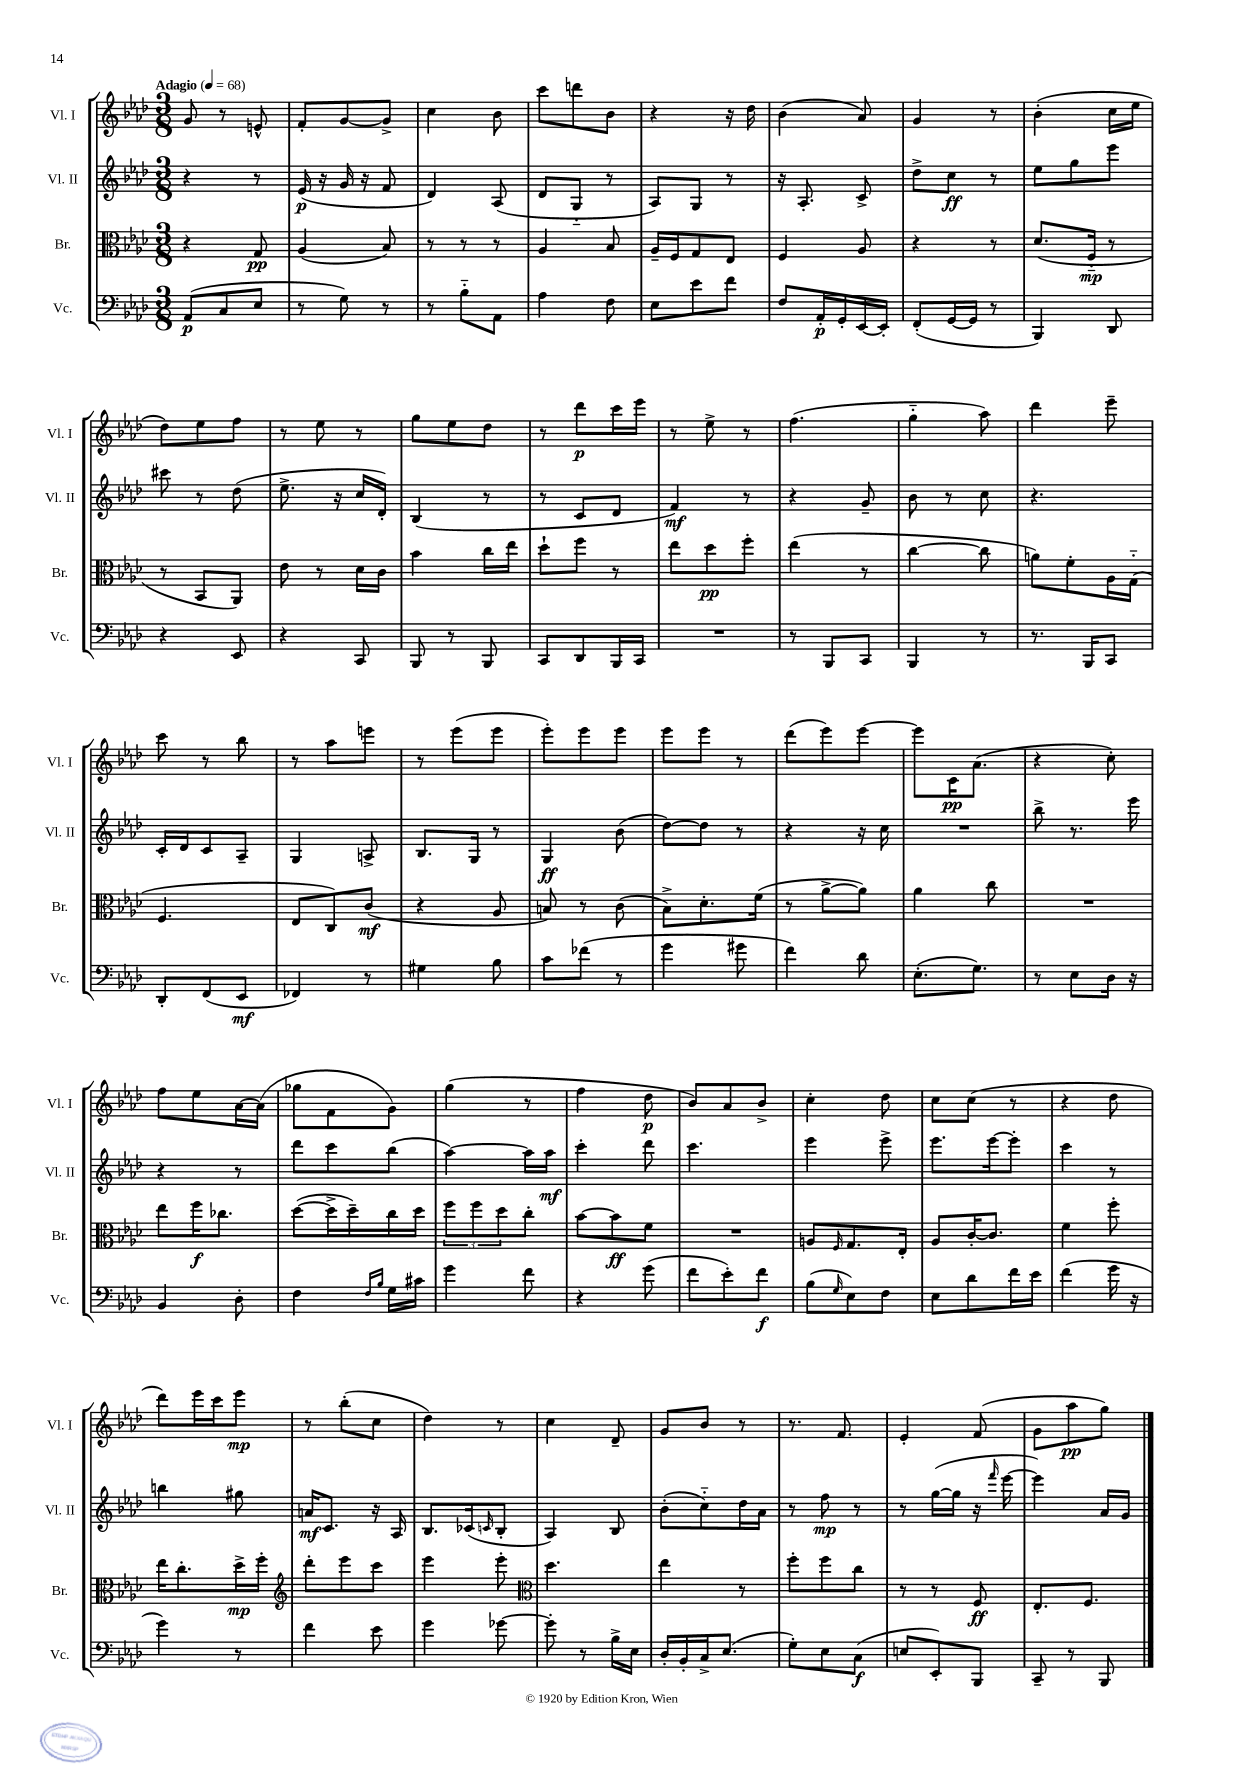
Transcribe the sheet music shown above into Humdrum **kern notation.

**kern	**kern	**kern	**kern
*staff4	*staff3	*staff2	*staff1
*clefF4	*clefC3	*clefG2	*clefG2
*k[b-e-a-d-]	*k[b-e-a-d-]	*k[b-e-a-d-]	*k[b-e-a-d-]
*M3/8	*M3/8	*M3/8	*M3/8
*MM68	*MM68	*MM68	*MM68
(8AA-/L	4r	4r	8g/
8C/	.	.	8r
8E-/J	8G/	8r	8e^^/
=	=	=	=
8r	(4A-/	(16e-/	8f'/L
.	.	16r	.
8G\)	.	16g/	[8g/
.	.	16r	.
8r	8B-/)	8f/	8g^/]J
=	=	=	=
8r	8r	4d-/)	4cc\
8B-'~\L	8r	.	.
8AA-\J	8r	(8A-/	8b-\
=	=	=	=
4A-\	4A-/	8d-/L	8ccc\L
.	.	8G'~/J	8ddd\
8F\	8B-/	8r	8b-\J
=	=	=	=
8E-\L	16A-~/LL	8A-/L)	4r
.	16F/J	.	.
8e-\	8G/	8G/J	.
8f\J	8E-/J	8r	16r
.	.	.	16dd-\
=	=	=	=
8F/L	4F/	16r	(4b-\
.	.	8.A-'/	.
16AA-'/L	.	.	.
16GG'/	.	.	.
[16EE-/	8A-/	8c^/	8a-/)
16EE-'/]JJ	.	.	.
=	=	=	=
(8FF'/L	4r	8dd-^\L	4g/
[16GG/L	.	8cc\J	.
16GG/]JJ	.	.	.
8r	8r	8r	8r
=	=	=	=
4BBB-/)	(8.d-/L	8ee-\L	(4b-'\
.	.	8gg\	.
.	16F'~/Jk	.	.
8DD-/	8r	8eee-\J	16cc\LL
.	.	.	16ee-\JJ
=	=	=	=
4r	8r	8ccc#\	8dd-\L)
.	8BB-/L	8r	8ee-\
8EE-/	8AA-/J)	(8dd-\	8ff\J
=	=	=	=
4r	8e-\	8.ee-^\	8r
.	8r	.	8ee-\
.	.	16r	.
8CC/	16d-\LL	16cc/LL	8r
.	16c\JJ	16d-'/JJ)	.
=	=	=	=
8BBB-/	4b-\	(4B-/	8gg\L
8r	.	.	8ee-\
8BBB-/	16cc\LL	8r	8dd-\J
.	16ee-\JJ	.	.
=	=	=	=
8CC/L	8dd-`\L	8r	8r
8DD-/	8ff\J	8c/L	8ddd-\L
16BBB-/L	8r	8d-/J	16ccc\L
16CC/JJ	.	.	16eee-\JJ
=	=	=	=
4.r	8ee-\L	4f/)	8r
.	8dd-\	.	8ee-^\
.	8ff'\J	8r	8r
=	=	=	=
8r	(4ee-\	4r	(4.ff\
8BBB-/L	.	.	.
8CC/J	8r	8g~/	.
=	=	=	=
4BBB-/	[4cc\	8b-\	4gg'~\
.	.	8r	.
8r	8cc\]	8cc\	8aa-\)
=	=	=	=
8.r	8a\L)	4.r	4ddd-\
.	8f'\	.	.
16BBB-/LK	.	.	.
8CC/J	16A-\L	.	8eee-~\
.	(16G'~\JJ	.	.
=	=	=	=
8DD-'/L	4.F/	16c'/LL	8ccc\
.	.	16d-/J	.
(8FF/	.	8c/	8r
8EE-/J	.	8A-~/J	8bb-\
=	=	=	=
4FF-/)	8E-/L	4G/	8r
.	8C/)	.	8aa-\L
8r	(8c/J	8A^/	8eee\J
=	=	=	=
4G#\	4r	8.B-/L	8r
.	.	.	(8eee-\L
.	.	16G/Jk	.
8B-\	8A-/	8r	8eee-\J
=	=	=	=
8c\L	8B/)	4G/	8eee-'\L)
(8f-\J	8r	.	8eee-\
8r	(8c\	(8b-\	8eee-\J
=	=	=	=
4g\	8B-^\L)	[8dd-\L)	8eee-\L
.	8.d-'\	8dd-\]J	8eee-\J
8g#\	.	8r	8r
.	(16f\Jk	.	.
=	=	=	=
4f\)	8r	4r	(8ddd-\L
.	[8a-^\L	.	8eee-\)
8d-\	8a-\]J)	16r	[8eee-\J
.	.	16cc\	.
=	=	=	=
(8.E-'\L	4a-\	4.r	8eee-\]L
.	.	.	16c\K
8.G\J)	.	.	(8.a-\J
.	8cc\	.	.
=	=	=	=
8r	4.r	8bb-^\	4r
8E-\L	.	8.r	.
16D-\Jk	.	.	8cc'\)
16r	.	16eee-\	.
=	=	=	=
4BB-/	8ee-\L	4r	8ff\L
.	16ff\K	.	8ee-\
.	8.cc-\J	.	.
8D-'\	.	8r	[16a-\L
.	.	.	(16a-\]JJ
=	=	=	=
4F\	([8dd-\L	8ddd-\L	8gg-\L
.	16dd-^\]L	8ccc\	8f\
.	16dd-~\)	.	.
16qqF/LL	.	.	.
16qqB-/JJ	.	.	.
16G\LL	16cc\	(8bb-\J	8g\J)
16c#\JJ	16dd-\JJ	.	.
=	=	=	=
4g\	12ff\L	[4aa-\)	(4gg\
.	12ff\	.	.
.	12dd-\	.	.
8f\	8cc'\J	16aa-\]LL	8r
.	.	16aa-\JJ	.
=	=	=	=
4r	[8b-\L	4ccc'\	4ff\
.	8b-\]	.	.
(8g\	8f\J	8ddd-\	8dd-\
=	=	=	=
8f\L	4.r	4.ccc\	8b-/L)
8e-'\)	.	.	8a-/
8f\J	.	.	8b-^/J
=	=	=	=
(8B-\L	8A/L	4eee-\	4cc'\
16qqG/	16qqF/	.	.
8E-\)	8.G/	.	.
8F\J	.	8eee-^\	8dd-\
.	16E-'/Jk	.	.
=	=	=	=
8E-\L	8A-/L	8.eee-\L	8cc\L
8d-\	[16c'/K	.	(8cc\J
.	8.c/]J	[16eee-\k	.
16f\L	.	8eee-'\]J	8r
16e-\JJ	.	.	.
=	=	=	=
(4f\	4f\	4ccc\	4r
16g\	8ff'\	8r	8dd-\
16r	.	.	.
=	=	=	=
4g\)	16ee-\LK	4bb\	8ddd-\L)
.	8.cc'\	.	.
.	.	.	16eee-\L
.	.	.	16ccc\J
8r	16dd-^\L	8gg#\	8eee-\J
.	16ff'\JJ	.	.
=	=	=	=
*	*clefG2	*	*
4f\	8ddd-'\L	16a/LK	8r
.	.	8.c/J	.
.	8eee-\	.	(8bb-'\L
8e-\	8ccc\J	16r	8cc\J
.	.	16A-/	.
=	=	=	=
4g\	4eee-\	8.B-/L	4dd-\)
.	.	(16c-/k	.
.	.	16qqc/	.
[8g-\	8eee-'\	8B-'/J	8r
=	=	=	=
*	*clefC3	*	*
8g-'\]	4.dd-\	4A-/)	4cc\
8r	.	.	.
16B-^\LL	.	8B-/	8d-~/
16E-\JJ	.	.	.
=	=	=	=
16D-'/LL	4ee-\	(8b-'\L	8g/L
16BB-'/	.	.	.
16C^/J	.	8cc'~\)	8b-/J
(8.E-/J	.	.	.
.	8r	16dd-\L	8r
.	.	16a-\JJ	.
=	=	=	=
8G'\L)	8ff'\L	8r	8.r
8E-\	8ff\	8ff\	.
.	.	.	8.f/
(8C\J	8cc\J	8r	.
=	=	=	=
8E/L	8r	8r	4e-'/
8EE-'/)	8r	([16gg\LL	.
.	.	16gg\]JJ	.
8BBB-/J	8F/	16r	(8f/
.	.	16qqfff/	.
.	.	[16eee-\	.
=	=	=	=
8CC~/	8.E-'/L	4eee-\])	8g\L
8r	.	.	8aa-\
.	8.F/J	.	.
8BBB-/	.	16a-/LL	8gg\J)
.	.	16g/JJ	.
==	==	==	==
*-	*-	*-	*-
